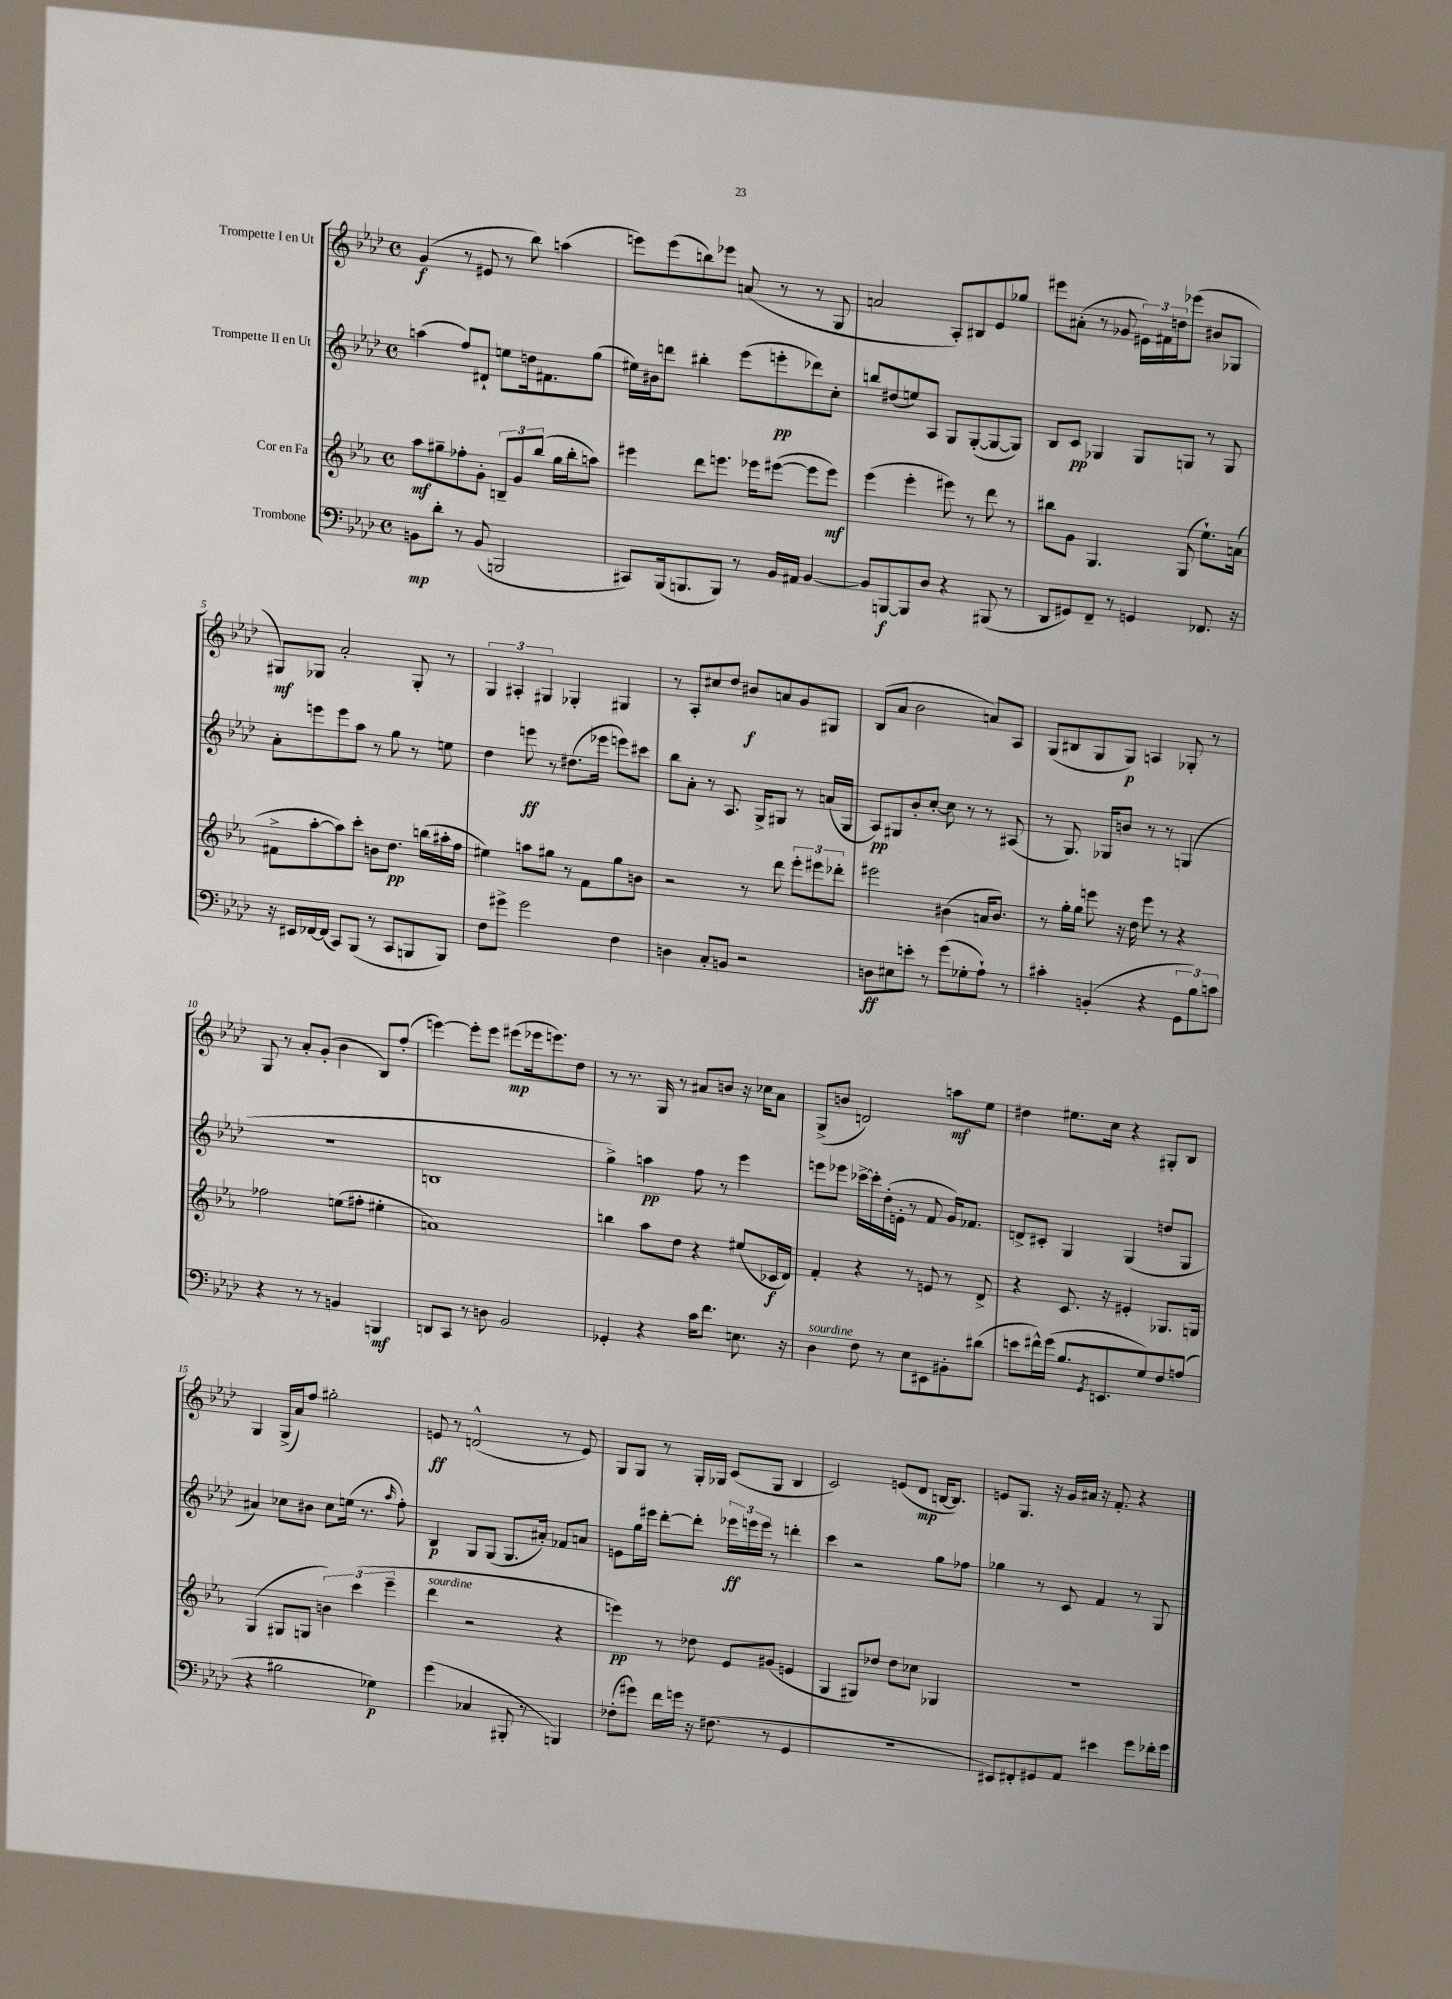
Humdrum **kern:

**kern	**kern	**kern	**kern
*staff4	*staff3	*staff2	*staff1
*clefF4	*clefG2	*clefG2	*clefG2
*k[b-e-a-d-]	*k[b-e-a-]	*k[b-e-a-d-]	*k[b-e-a-d-]
*M4/4	*M4/4	*M4/4	*M4/4
*met(c)	*met(c)	*met(c)	*met(c)
8BB\L	8aa-\L	(4aa\	(4g/
8d-'\J	8gg#~\	.	.
8r	8ff-'\	8ff/L)	8r
(8BB/	8g'\J	8d#`/J	8e#/
2BBB/	12B~/L	8ee\L	8r
.	12g/	.	.
.	.	16dd\k	8bb-\)
.	(12bb-/J	.	.
.	.	8.f#\	.
.	16gg#\LL	.	(4aa\
.	16bb-'\J	.	.
.	8aa\J)	(8gg\J	.
=	=	=	=
8CC#/L)	4eee#\	16ee#\LL)	8eee\L)
.	.	16b#\J	.
(16BBB-/k	.	8ddd\J	(8eee\
8.BBB/	.	.	.
.	8ddd\L	4bb#'\	8bb\)
8BBB/J)	8.eee\J	.	8eee-\J
8r	.	(8eee-\L	(8a/
.	16eee-\LK	.	.
16BB-/LL	([8eee#\J	8eee'\	8r
16AA#/JJ	.	.	.
[4BB-/	8eee#\]L	8ddd-\)	8r
.	8eee#\J)	8cc'\J	8G/
=	=	=	=
8BB-/]L	(4eee-\	8bb/L	2a/
[8BBB/	.	(8dd#/	.
8BBB/]	4eee-'\	8ee/)	.
8D-/J	.	8A-/J	.
4r	8eee#\)	8G/L	8A-'/L)
.	8r	([8G'/	8B#/
(8BBB#/	8ddd\	8G/_	8e-/
8r	8r	8G/]J)	8gg-/J
=	=	=	=
8DD-/L	8bb#\L	8B-/L	8eee#\L
8GG#/)	8g\J	8c/J	(8a#'\J
8FF~/J	4.G/	4G-/	8r
8r	.	.	8g-/
4GG/	.	8G-/L	24e#\LL)
.	.	.	24f#\
.	.	.	24dd\J
.	(8G/	8G/J	(8eee-\J
8.FF-/	8.ee-`\L)	8r	8b#/L
.	.	8G/	8G-/J
16r	(16a\Jk	.	.
=	=	=	=
16r	8f#^\L	8a-'\L	8G#/L)
16EE#/LL	.	.	.
[16FF-/	[8aa-'\	8eee\	8G-/J
(16FF-/]JJ	.	.	.
8CC/L)	8aa-\])	8eee\	2a-'/
(8BBB-/J	8ccc'\J	8aa-\J	.
8r	8b\L	8r	.
8CC/L	8.dd\J	8gg\	.
8BBB/	.	8r	8G-'/
.	(16bb\LL	.	.
8BBB/J)	16aa#'\	8ee\	8r
.	16ff\JJ	.	.
=	=	=	=
8F\L	4ee#\)	4dd-\	6G/
8g#^\J	.	.	.
.	.	.	6A#'/
2g#\	8aa\L	8eee\	.
.	.	.	6G#/
.	8gg#\J	8r	.
.	8r	(8.dd#\L	4G-'/
.	8f\L	.	.
.	.	16eee-\Jk	.
4F\	8gg#\	8eee\L)	4G#/
.	8b\J	8ccc#\J	.
=	=	=	=
4D\	2r	8bb-\L	8r
.	.	8a-'\J	8A-'/L
8C'/L	.	8r	8cc#/
8BB/J	.	8.A-/	8dd-/J
2r	8r	.	8b#/L
.	.	16G^/LK	.
.	8ddd\	8G#/J	8a/
.	12eee-'\L	8r	8g/
.	12eee#\	.	.
.	.	(16a/LL	8G#/J
.	12ddd-'\J	.	.
.	.	16G#/JJ	.
=	=	=	=
8D\L	2eee#\	8A-/L)	(8B-/L
8E#\	.	8G#/	8a-/J
8e'\J	.	8b-'/	2b-\
8r	.	[8cc'/J	.
(8g\L	(4b#\	8cc\]	.
8G-'\	.	8r	.
8A-`\J)	16a/LK	8r	8a/L)
.	8.b#/J)	.	.
8r	.	(8A#/	8A-/J
=	=	=	=
4c#'\	8r	8r	(8G/L
.	16gg'\LL	8.G/)	8B#/
.	16gg\JJ	.	.
(4BB'/	8eee\	.	8G/
.	.	16G-/LK	.
.	16r	8b/J	8G/J)
.	16dd\	.	.
4r	8eee\	8r	4A/
.	8r	8r	.
12GG\L	4r	(4G/	8G-'/
12B-\)	.	.	.
.	.	.	8r
12c\J	.	.	.
=	=	=	=
4r	2ff-\	1r	8G/
.	.	.	8r
8r	.	.	8a-'/L
8r	.	.	(8g'/J
4BB/	(8ee\L	.	4b-\
.	8ff#'\J	.	.
4BBB/	4ee#'\	.	8B-/L)
.	.	.	(8ff'/J
=	=	=	=
8DD/L	1a)	1B	[4eee\)
8CC/J	.	.	.
8r	.	.	8eee'\]L
8D\	.	.	8eee\J
2BB-/	.	.	(8eee#\L
.	.	.	16eee-\k
.	.	.	8.eee\)
.	.	.	8dd-\J
=	=	=	=
4GG-'/	4bb\	4gg^\)	8r
.	.	.	8.r
4r	8aa-\L	4aa\	.
.	.	.	16G/
.	8dd\J	.	8r
16c\LK	4r	8ff\	8a#/L
8.f\J	.	.	.
.	.	8r	8b/J
8.E\	(8ee#/L	4eee-\	16r
.	.	.	16cc-\LK
.	16c-/L	.	8a#\J
16r	16d/JJ)	.	.
=	=	=	=
4D-\	4f'/	8eee\L	(8G^/L
.	.	8eee-\J	8b/J
8F\	4r	[16ccc-^\LL	2d/)
.	.	16ccc-'\]	.
8r	.	(16dd-'\	.
.	.	16e'\JJ	.
8E-\L	8r	8r	.
8EE#\	8e/	8f/	.
8BB#'\	8r	16g/LK)	8aa\L
.	.	8.f-/J	.
(8d#\J	8d^/	.	8ee-\J
=	=	=	=
8e\L	4r	8d^/L	4dd#\
16f#^^\L)	.	8c#'/J	.
(16g\JJ	.	.	.
8.B-/L	8.c/	4G/	8.ee#\L
8qGG/	.	.	.
8.EE/	16r	.	16cc\Jk
.	4e#'/	(4G/	4r
8G/)	.	.	.
8F/	8.G-/L	8dd/L	8G#'/L
(8A/J	.	8G/J	8B-/J
.	16G/Jk	.	.
=	=	=	=
4r	(4G/	4a#/)	4G/
2B#\	8G#/L	8cc-\L	(16G^/LL
.	.	.	16a-/J)
.	8G/J	8b#\J	8ff/J
.	6b\)	8cc-\L	2gg#'\
.	.	(16ee\Jk	.
.	(6ccc\	.	.
.	.	8.r	.
4G-\)	.	.	.
.	6eee-~\	.	.
.	.	16qqaa-/	.
.	.	8ff'\)	.
=	=	=	=
(4g\	4ddd\	4B-/	8e/
.	.	.	8r
4C-/	2r	8G/L	(2d^^/
.	.	(8G/J	.
8BBB#'/	.	8.G/L	.
8r	.	.	.
.	.	16a#'/Jk)	.
4BBB/)	4r	8f-/L	8r
.	.	8a/J	8e/)
=	=	=	=
(8F-'\L	4eee\)	8e\L	8G/L
8g#\J)	.	16gg\L	8G/J
.	.	16eee#\JJ	.
16f\LL	8r	[8ddd-'\L	8r
16g\JJ	.	.	.
16r	8dd-\	8ddd-'\]J	16G'/LL
(8.F#\	.	.	16G-/JJ
.	8e-/L	24eee-\LL	(8c/L
.	.	24eee\	.
.	.	24eee\JJ	.
8r	(8g#/J	8r	8G-/J
4GG/	4e/	4ddd'\	4B-/
=	=	=	=
1r	4G/	4ccc\	2c/)
.	8G#/L)	2r	.
.	8dd-/J	.	.
.	8dd-\L	.	(8e/L
.	8cc-\J	.	8d-/J
.	4G-/	8gg\L	[16B/LK
.	.	.	8.B/]J)
.	.	8ff-\J	.
=	=	=	=
8EE#/L)	1r	4gg-\	8e/L
8FF#'/	.	.	8.G/J
8GG#/	.	8r	.
.	.	.	16r
8AA-/J	.	8c/	16g/LL
.	.	.	16a#/JJ
4e#\	.	4f/	16r
.	.	.	8.f'/
8g\L	.	8r	4r
16f-'\L	.	8G/	.
16g\JJ	.	.	.
==	==	==	==
*-	*-	*-	*-
